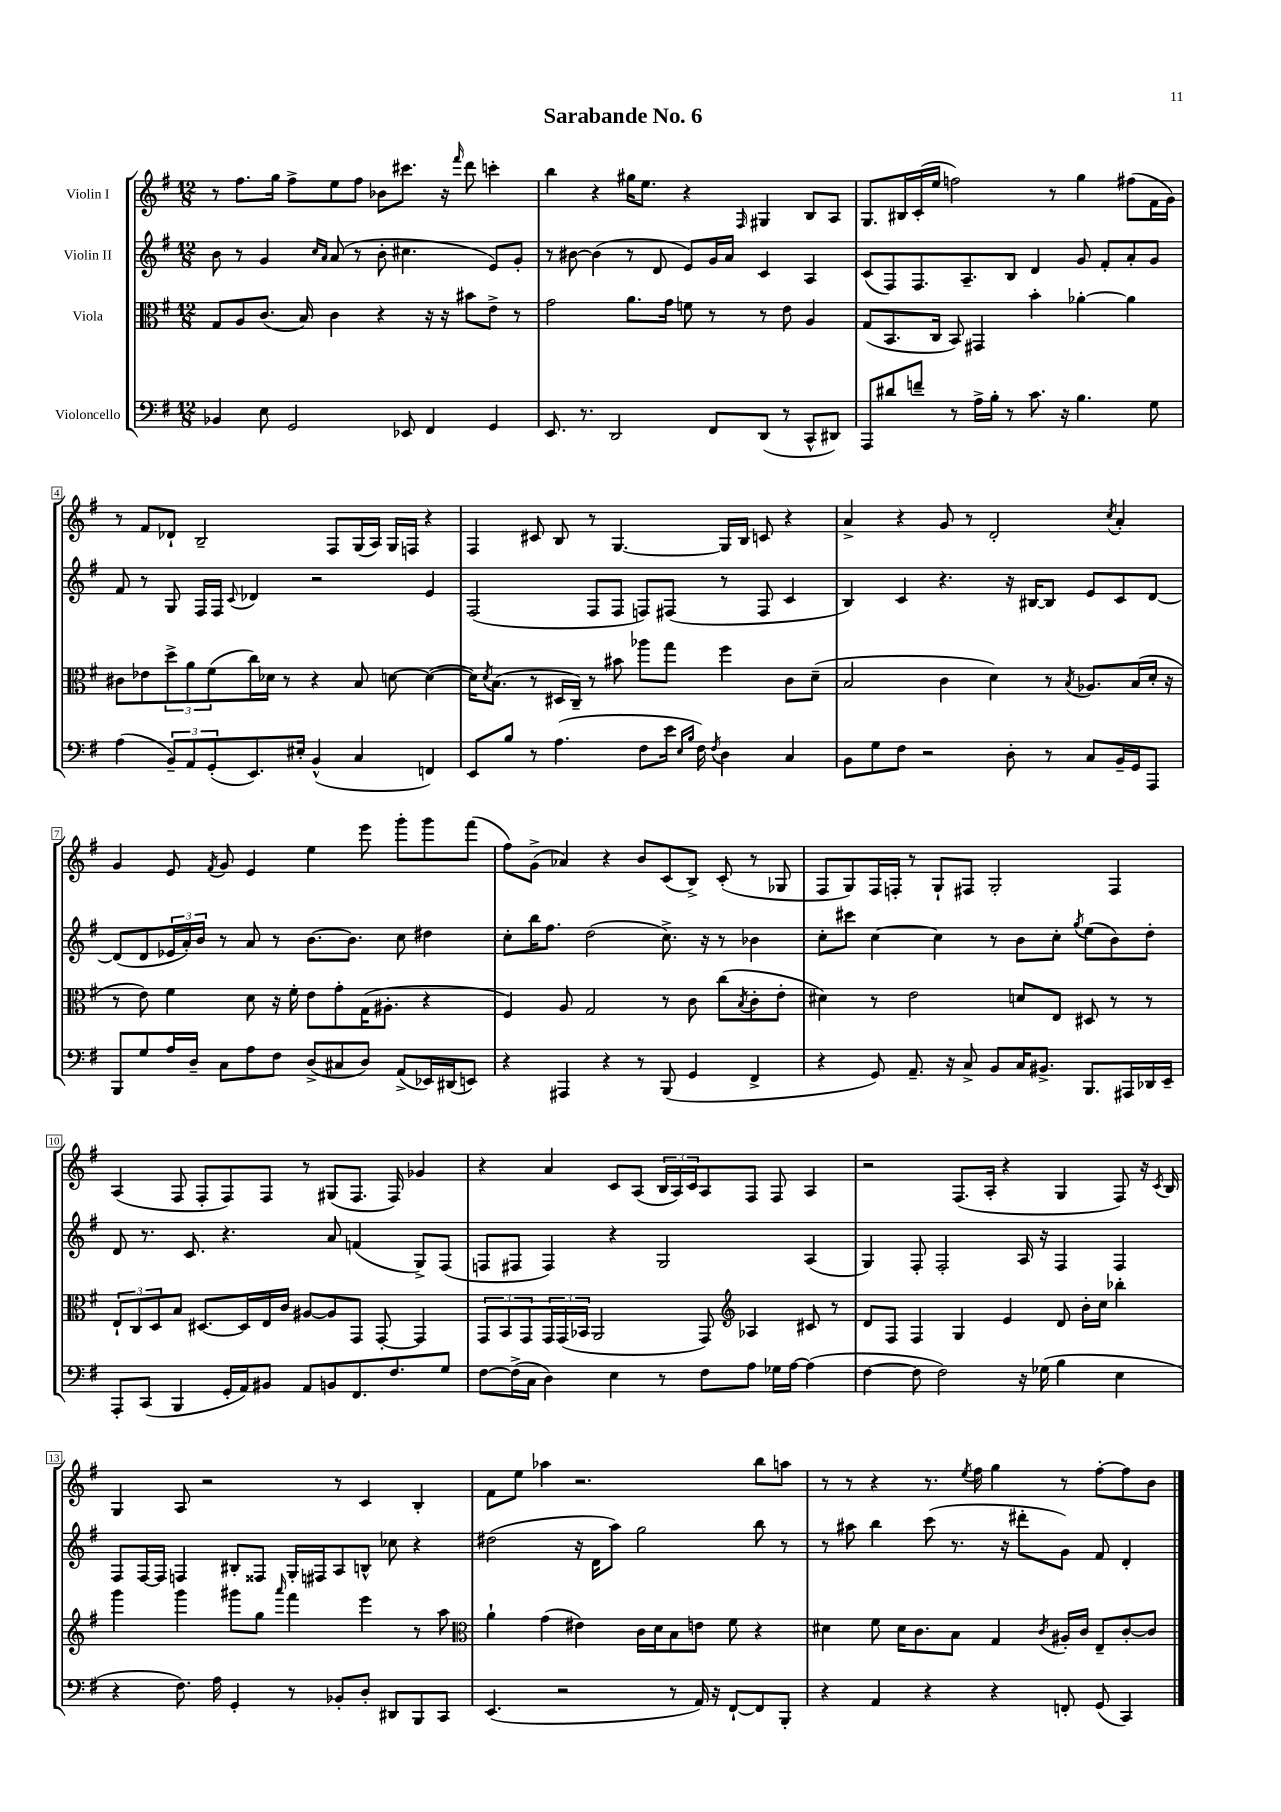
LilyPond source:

\header { title = "Sarabande No. 6" }
<<
\new StaffGroup <<
\new Staff = "s0" \with { instrumentName = "Violin I" } {
    \clef treble \key g \major \numericTimeSignature \time 12/8
    r8 fis''8. g''16 fis''8-> e''8 fis''8 bes'8 cis'''8. r16 \grace { fis'''16 } d'''8 c'''4-. |
    b''4 r4 gis''16 e''8. r4 \grace { fis16 } gis4 b8 a8 |
    g8. bis16 c'16-.( e''16 f''2) r8 g''4 fis''8( fis'16 g'16) |
    r8 fis'8 des'8-! b2-- fis8 g16( a16) g16 f16 r4 |
    fis4 cis'8 b8 r8 g4.~ g16 b16 c'8 r4 |
    a'4-> r4 g'8 r8 d'2-. \acciaccatura { c''8 } a'4-. |
    g'4 e'8 \acciaccatura { fis'8 } g'8 e'4 e''4 e'''8 g'''8-. g'''8 fis'''8( |
    fis''8) g'8->( aes'4) r4 b'8 c'8( b8->) c'8-.( r8 ges8 |
    fis8 g8) fis16 f16-. r8 g8-! fis8 g2-. fis4 |
    a4( fis8 fis8-. fis8) fis8 r8 gis8( fis8. fis16) ges'4 |
    r4 a'4 c'8 a8( \tuplet 3/2 { b16 a16) c'16 } a8 fis8 fis8 a4 |
    r2 fis8.( a16-. r4 g4 fis8) r16 \acciaccatura { c'8 } b16 |
    g4 a8 r2 r8 c'4 b4-. |
    fis'8 e''8 aes''4 r2. b''8 a''8 |
    r8 r8 r4 r8. \acciaccatura { e''8 } fis''16 g''4 r8 fis''8~-. fis''8 b'8 \bar "|." |
}
\new Staff = "s1" \with { instrumentName = "Violin II" } {
    \clef treble \key g \major \numericTimeSignature \time 12/8
    b'8 r8 g'4 \grace { c''16 a'16 } a'8( r8 b'8-. cis''4. e'8) g'8-. |
    r8 bis'8~ bis'4( r8 d'8 e'8) g'16 a'16 c'4 a4 |
    c'8( fis8) fis8. a8.-- b8 d'4 g'8 fis'8-. a'8-. g'8 |
    fis'8 r8 g8 fis16 fis16 \appoggiatura { c'8 } des'4 r2 e'4 |
    fis2( fis8 fis8 f8) fis8( r8 fis8 c'4 |
    b4) c'4 r4. r16 bis16~ bis8 e'8 c'8 d'8~ |
    d'8( d'8 \tuplet 3/2 { ees'16 a'16-.) b'16 } r8 a'8 r8 b'8.~ b'8. c''8 dis''4 |
    c''8-. b''16 fis''8. d''2( c''8.->) r16 r8 bes'4 |
    c''8-. cis'''8 c''4~ c''4 r8 b'8 c''8-. \acciaccatura { g''8 } e''8( b'8) d''8-. |
    d'8 r8. c'8. r4. a'8 f'4( g8->) fis8( |
    f8 fis8 fis4) r4 g2 a4( |
    g4) fis8-. fis2-. a16 r16 fis4 fis4 |
    fis8 fis16~ fis16 f4 bis8-. fisis8 g16-. fis16 a8 b8-^ ces''8 r4 |
    dis''2( r16 d'16 a''8) g''2 b''8 r8 |
    r8 ais''8 b''4 c'''8( r8. r16 dis'''8-. g'8) fis'8 d'4-. \bar "|." |
}
\new Staff = "s2" \with { instrumentName = "Viola" } {
    \clef alto \key g \major \numericTimeSignature \time 12/8
    g8 a8 c'8.( b16) c'4 r4 r16 r16 bis'8 e'8-> r8 |
    g'2 a'8. g'16 f'8 r8 r8 e'8 a4 |
    g8( b,8. c16 b,8) gis,4 b'4-. aes'4~-. aes'4 |
    cis'8 ees'8 \tuplet 3/2 { d''8-> a'8 fis'8( } c''16) des'16 r8 r4 b8 d'8~ d'4~( |
    d'16) \acciaccatura { d'8 } b8.( r8 dis16 c16--) r8 bis'8 aes''8 g''8 fis''4 c'8 d'8--( |
    b2 c'4 d'4) r8 \acciaccatura { b8 } aes8. b16( d'16-. r16 |
    r8 e'8) fis'4 d'8 r16 fis'16-. e'8 g'8-. g16( ais8.-. r4 |
    fis4) a8 g2 r8 c'8 c''8( \acciaccatura { b8 } c'8-. e'8-. |
    dis'4) r8 e'2 d'8 e8 dis8 r8 r8 |
    \tuplet 3/2 { e8-! c8 d8 } b8 dis8.~ dis16 e16 c'16 ais8~ ais8 g,8 g,8~-. g,4 |
    \tuplet 3/2 { g,8 b,8 g,8 } \tuplet 3/2 { g,16 g,16( bes,16 } a,2 g,8) \clef treble aes4 cis'8 r8 |
    d'8 fis8 fis4 g4 e'4 d'8 b'16-. c''16 bes''4-. |
    g'''4 g'''4 gis'''8 g''8 \grace { a'''16 } fis'''4 e'''4 r8 a''8 |
    \clef alto a'4-! g'4( eis'4) c'16 d'16 b8 e'8 fis'8 r4 |
    dis'4 fis'8 dis'16 c'8. b8 g4 \acciaccatura { c'8 } ais16-. c'16 e8-- c'8~-. c'8 \bar "|." |
}
\new Staff = "s3" \with { instrumentName = "Violoncello" } {
    \clef bass \key g \major \numericTimeSignature \time 12/8
    bes,4 e8 g,2 ees,8 fis,4 g,4 |
    e,8. r8. d,2 fis,8 d,8( r8 c,8-^ dis,8) |
    a,,8 dis'8 f'8-- r8 a16-> b16-. r8 c'8. r16 b4. g8 |
    a4( \tuplet 3/2 { b,8--) a,8 g,8-.( } e,8.) eis16-. b,4-^( c4 f,4) |
    e,8 b8 r8 a4.( fis8 e'16 \grace { e16 b16 } fis16) \acciaccatura { fis8 } d4 c4 |
    b,8 g8 fis8 r2 d8-. r8 c8 b,16-- g,16 a,,8 |
    b,,8 g8 a16 d16-- c8 a8 fis8 d8->( cis8 d8) a,8->( ees,16) dis,16( e,8) |
    r4 ais,,4 r4 r8 b,,8( g,4 fis,4-> |
    r4 g,8) a,8.-- r16 c8-> b,8 c16 bis,8.-> b,,8. ais,,16 des,16 e,16-- |
    a,,8-. c,8( b,,4 g,16-. a,16) bis,8 a,8 b,8 fis,8. fis8. g8 |
    fis8~ fis16->( c16 d4) e4 r8 fis8 a8 ges16 a16~ a4( |
    fis4~ fis8 fis2) r16 ges16( b4 e4 |
    r4 fis8.) a16 g,4-. r8 bes,8-. d8-. dis,8 b,,8 c,8 |
    e,4.( r2 r8 a,16) r16 fis,8~-! fis,8 b,,8-. |
    r4 a,4 r4 r4 f,8-. g,8( c,4) \bar "|." |
}
>>
>>
\layout { \context { \Score \override BarNumber.stencil = #(make-stencil-boxer 0.1 0.3 ly:text-interface::print) } }
